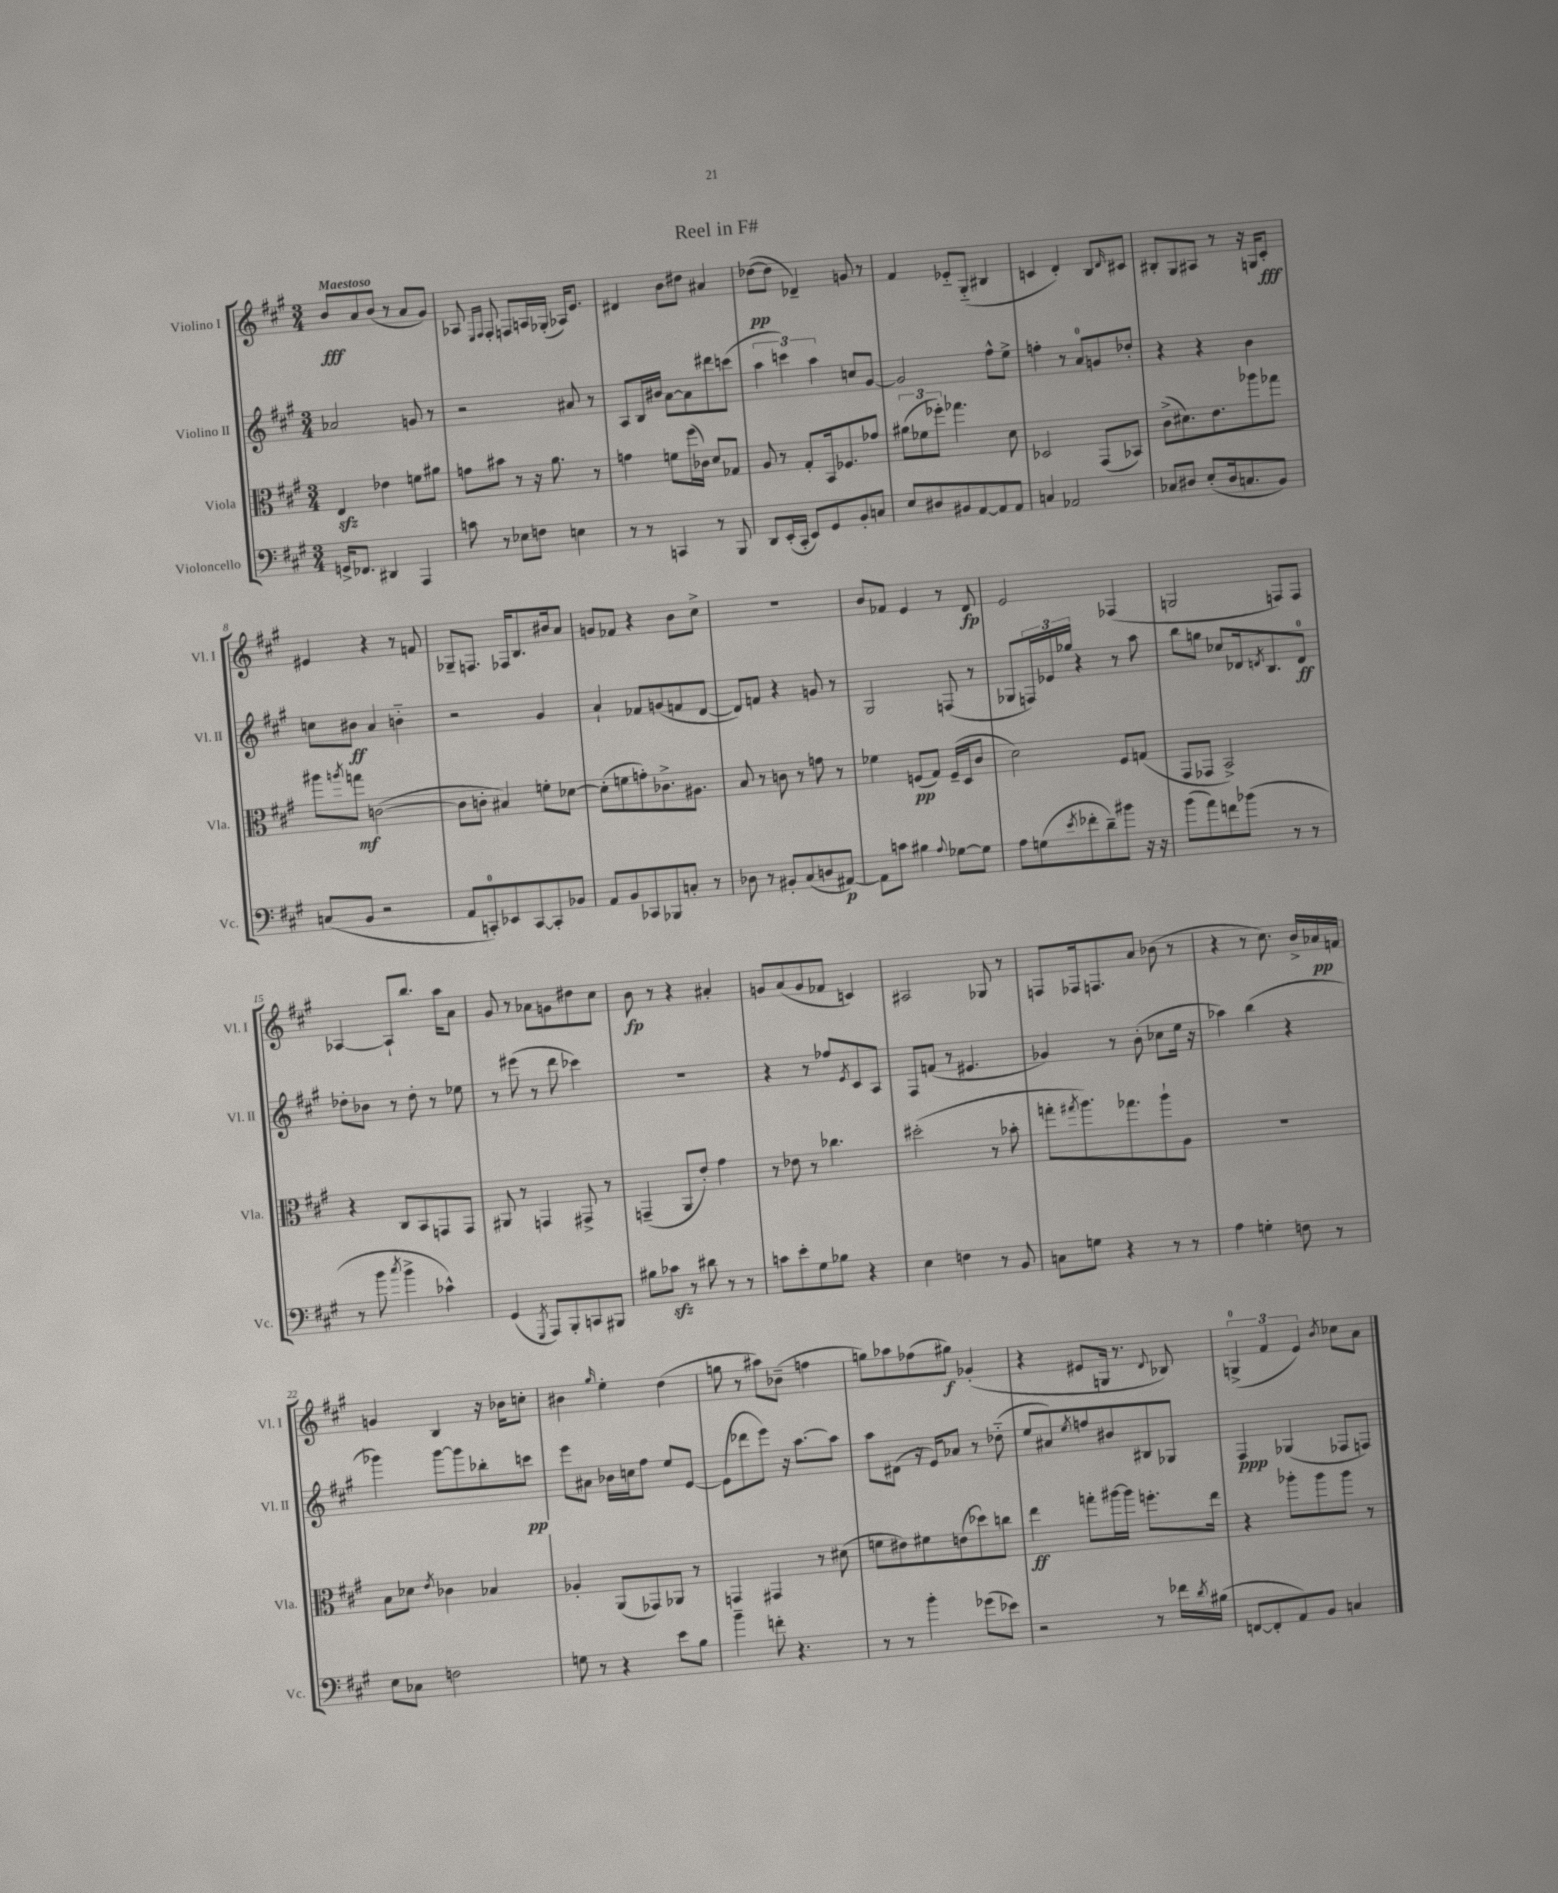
\header { title = "Reel in F#" }
<<
\new StaffGroup <<
\new Staff = "s0" \with { instrumentName = "Violino I" shortInstrumentName = "Vl. I" } {
    \clef treble \key a \major \numericTimeSignature \time 3/4 \tempo "Maestoso"
    b'8\fff a'8 b'8( r8 a'8 gis'8) |
    aes8 \grace { e16 fis16 } fis8-. f8 a16 ges16-.( aes16) e'8. |
    dis'4 b'8 dis''8 ais'4 |
    des''8~\pp( des''8 des'4--) g'8 r8 |
    fis'4 ees'8-_ gis8-_( bis4 |
    c'4 d'4-.) b8 \grace { d'16 } cis'8 |
    bis8-. gis8 ais8 r8 r16 g16 cis'8-.\fff |
    eis'4 r4 r8 f'8 |
    ges8-- f8. fes16 b8. bis'16 a'8 |
    g'8 fes'8 r4 b'8 cis''8-> |
    R2. |
    b'8 fes'8 e'4 r8 d'8\fp |
    e'2 fes4( |
    g2 f8) f8 |
    aes4~ aes8-! b''8. a''16 a'8 |
    gis'8 r8 aes'8 g'8 dis''8 cis''8 |
    b'8\fp r8 r4 ais'4-. |
    g'8 a'8( g'8 fes'8 c'4) |
    ais2 ges8 r8 |
    f8 fes16 f8. a'8 bes'8( r8 |
    r4 r8 cis''8.) b'16-> aes'16\pp f'16 |
    g'4 b4 r16 bes'16 c''8-. |
    bis'4 \grace { gis''16 } e''4-. d''4( |
    g''8 r8 ais''8) bes'8--( f''4 |
    g''8) aes''8 fes''8( gis''8\f) ges'4-.( |
    r4 eis'8 g16 r8. \appoggiatura { d'8 } bes8) |
    \tuplet 3/2 { g4-0->( fis'4 e'4) } \acciaccatura { b'8 } ces''8 a'8 \bar "|." |
}
\new Staff = "s1" \with { instrumentName = "Violino II" shortInstrumentName = "Vl. II" } {
    \clef treble \key a \major \numericTimeSignature \time 3/4
    aes'2 g'8 r8 |
    r2 ais'8 r8 |
    a8 b16 bis'16 a'8~ a'8 dis'''8 c'''8( |
    \tuplet 3/2 { a''4 c'''4) a''4 } c''8 gis'8~ |
    gis'2 fis''8-^ e''8-> |
    f''4-. r8 a'8-0 g'8 des''8-. |
    r4 r4 b'4 |
    c''8 bis'8\ff a'4 b'4-_ |
    r2 gis'4 |
    a'4-! fes'8 g'8( f'8 d'8~ |
    d'8) f'8 r4 g'8 r8 |
    gis2 f8( r8 |
    ges8 \tuplet 3/2 { f16) ees'16 ges''16 } r4 r8 a''8 |
    b''8 g''8 ces''8 des'16 \acciaccatura { d'8 } b8. d'8-0\ff |
    des''8-. bes'8 r8 des''8-. r8 ees''8 |
    r8 eis'''8( r8 d'''8 ces'''4) |
    R2. |
    r4 r8 fes''8 \acciaccatura { e'8 } cis'8 a8 |
    fis8 f'8( r8 eis'4. |
    ges'4) r8 b'8-.( ces''8 e''16 r16 |
    aes''4) b''4( r4 |
    ges'''4) ges'''8~ ges'''8 bes''8-. c'''8\pp |
    e'''8 ais'8 bes'16 c''16 fis''8 e''8 e'8~ |
    e'8( des'''8 e'''8) r16 a''8.~ a''8 |
    a''8 dis'8( r16 e'16) aes'8 r8 des''8-_( |
    e''8 ais'8) \acciaccatura { e''8 } f''8 bis'8 bis8 ges8 |
    fis4\ppp ges4( fes8 f8) \bar "|." |
}
\new Staff = "s2" \with { instrumentName = "Viola" shortInstrumentName = "Vla." } {
    \clef alto \key a \major \numericTimeSignature \time 3/4
    e4\sfz ees'4 f'8 ais'8 |
    g'8 bis'8 r8 r16 a'8. r8 |
    g'4 f'8 fis''16( ces'16) d'8 ges8 |
    a8 r8 gis8-. b,16 fes8. ges'8 |
    \tuplet 3/2 { ais'8( fes'8 fes''8-.) } ges''4. d'8 |
    des2 gis,8( bes,8) |
    cis'8->( dis'8.) e'8. aes''8 ges''8 |
    ais''8 \acciaccatura { a''8 } g''8\mf c'2~( |
    c'8 c'8-. bis4) f'8-. des'8~ |
    des'8-.( f'8 g'8-.) ces'8.-> ais8. |
    b8 r8 c'8 r8 g'8 r8 |
    fes'4 f8\pp( gis8) f16--( d16 cis'8 |
    d'2) fis8 g8( |
    gis,8 ges,8 b,2->) |
    r4 cis8 b,8 g,8 g,8 |
    ais,8 r8 g,4 gis,8-> r8 |
    g,4--( a,8 e'8-.) gis'4 |
    r8 ees'8 r8 ces''4. |
    dis''2-.( r8 bes'8-. |
    g''8-. \acciaccatura { gis''8 } a''8.) ges''8. a''8-! a8 |
    R2. |
    b8 des'8 \acciaccatura { e'8 } ces'4 bes4 |
    aes4-. a,8( ges,8) aes,8 r8 |
    g,4 gis,4 r8 dis'8( |
    f'8 eis'8) fis'8 e'8( des''8) c''8 |
    e''4\ff g''8-. ais''16~ ais''16 f''8.-. e''16 |
    r4 aes''8-. aes''8 aes''8 r8 \bar "|." |
}
\new Staff = "s3" \with { instrumentName = "Violoncello" shortInstrumentName = "Vc." } {
    \clef bass \key a \major \numericTimeSignature \time 3/4
    g,16-> fes,8. dis,4 a,,4 |
    c'8 r8 ees8 f8 e4 |
    r8 r8 c,4 r8 b,,8 |
    d,8 e,16-.( cis,16-. e,8) gis,8 b,8-. c8 |
    e8 dis8 bis,8 a,8~ a,8 a,8 |
    c4 aes,2 |
    ces8 dis8 e8-.( dis16 c8. b,8) |
    c8( b,8 r2 |
    a,8 c,8-0-.) ees,8 c,8~ c,8-. bes,8 |
    a,8 b,8 ces,8 bes,,8 c8-. r8 |
    des8 r8 bis,8-. cis8( d8 ais,8~\p) |
    ais,8 c'8 bis4 \appoggiatura { a8 } ges8~ ges8 |
    a8 g8( \acciaccatura { e'8 } fes'8-. d'8--) bis'8 r16 r16 |
    b'8( a'8) f'8 bes'8( r8 r8 |
    r8 b'8 \acciaccatura { cis''8 } b'4-> ces'4-^) |
    gis,4( \acciaccatura { gis,,8 } a,,8) b,,8-. c,8 bis,,8 |
    bis8 ces'8\sfz r8 dis'8 r8 r8 |
    c'8 e'8-. gis8 bes8 r4 |
    e4 f4 r8 b,8 |
    c8 g8 r4 r8 r8 |
    a4 g4-. f8 r8 |
    e8 ces8 f2 |
    g8 r8 r4 e'8 b8 |
    b'4-- f'8-. r4. |
    r8 r8 b'4-. ges'8( ees'8) |
    r2 r8 fes'16 \acciaccatura { d'8 } bis16( |
    f,8~ f,8-. a,8) b,8 c4 \bar "|." |
}
>>
>>
